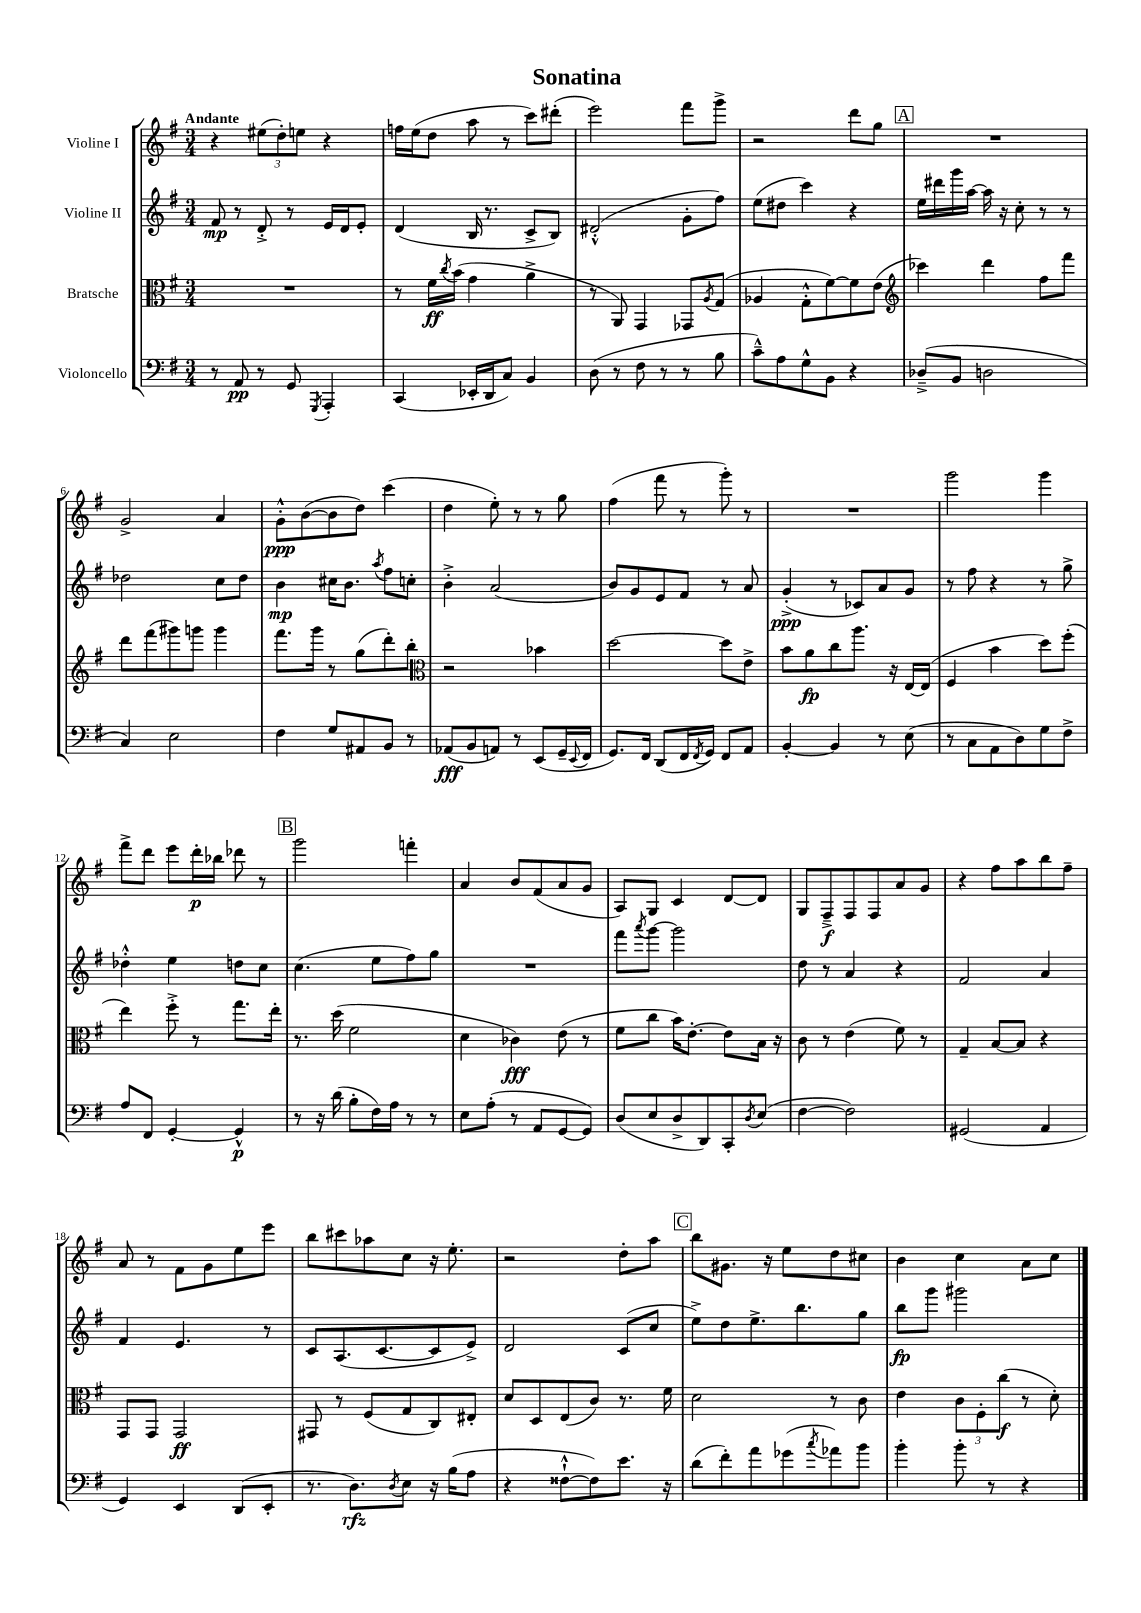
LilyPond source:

\header { title = "Sonatina" }
<<
\new StaffGroup <<
\new Staff = "s0" \with { instrumentName = "Violine I" } {
    \clef treble \key g \major \numericTimeSignature \time 3/4 \tempo "Andante"
    r4 \tuplet 3/2 { eis''8( d''8-.) e''8 } r4 |
    f''16 e''16( d''8 a''8 r8 c'''8) dis'''8-.( |
    e'''2) fis'''8 g'''8-> |
    r2 d'''8 g''8 |
    \mark \markup { \box "A" } R2. |
    g'2-> a'4 |
    g'8-.-^\ppp b'8~( b'8 d''8) c'''4( |
    d''4 e''8-.) r8 r8 g''8 |
    fis''4( fis'''8 r8 g'''8-.) r8 |
    R2. |
    g'''2 g'''4 |
    fis'''8-> d'''8 e'''8 d'''16-.\p bes''16 des'''8 r8 |
    \mark \markup { \box "B" } g'''2 f'''4-. |
    a'4 b'8 fis'8( a'8 g'8 |
    a8) g8 c'4 d'8~ d'8 |
    g8 fis8--->\f fis8 fis8 a'8 g'8 |
    r4 fis''8 a''8 b''8 fis''8-- |
    a'8 r8 fis'8 g'8 e''8 e'''8 |
    b''8 cis'''8 aes''8 c''8 r16 e''8.-. |
    r2 d''8-. a''8 |
    \mark \markup { \box "C" } b''8 gis'8. r16 e''8 d''8 cis''8 |
    b'4 c''4 a'8 c''8 \bar "|." |
}
\new Staff = "s1" \with { instrumentName = "Violine II" } {
    \clef treble \key g \major \numericTimeSignature \time 3/4
    fis'8\mp r8 d'8-.-> r8 e'16 d'16 e'8-. |
    d'4( b16 r8. c'8-> b8) |
    dis'2-.-^( g'8-. fis''8) |
    e''8( dis''8 c'''4) r4 |
    \mark \markup { \box "A" } e''16 dis'''16 g'''16 a''16~ a''16 r16 c''8-. r8 r8 |
    des''2 c''8 des''8 |
    b'4\mp cis''16 b'8. \acciaccatura { a''8 } fis''8 c''8-. |
    b'4-.-> a'2( |
    b'8) g'8 e'8 fis'8 r8 a'8 |
    g'4-.->\ppp( r8 ces'8) a'8 g'8 |
    r8 fis''8 r4 r8 g''8-> |
    des''4-.-^ e''4 d''8 c''8 |
    \mark \markup { \box "B" } c''4.( e''8 fis''8) g''8 |
    R2. |
    fis'''8 \acciaccatura { a'''8 } g'''8~ g'''2 |
    d''8 r8 a'4 r4 |
    fis'2 a'4 |
    fis'4 e'4. r8 |
    c'8 a8.( c'8.~ c'8 e'8->) |
    d'2 c'8( c''8 |
    \mark \markup { \box "C" } e''8->) d''8 e''8.-> b''8. g''8 |
    b''8\fp g'''8 gis'''2 \bar "|." |
}
\new Staff = "s2" \with { instrumentName = "Bratsche" } {
    \clef alto \key g \major \numericTimeSignature \time 3/4
    R2. |
    r8 fis'16\ff \acciaccatura { c''8 } b'16( g'4 a'4-> |
    r8 a,8) g,4 ges,8 \acciaccatura { a8 } g8( |
    aes4 g8-.-^ fis'8~) fis'8 e'8( |
    \mark \markup { \box "A" } \clef treble ces'''4) d'''4 fis''8 fis'''8 |
    d'''8 fis'''8( gis'''8) g'''8 g'''4 |
    fis'''8. g'''16 r8 g''8( d'''8-.) b''8-. |
    \clef alto r2 bes'4 |
    d''2~ d''8 e'8-> |
    b'8 a'8\fp c''8 a''8. r16 e16~ e16( |
    fis4 b'4 d''8) fis''8-.( |
    e''4) fis''8-.-> r8 g''8. e''16-. |
    \mark \markup { \box "B" } r8. d''16( fis'2 |
    d'4 ces'4\fff) e'8( r8 |
    fis'8 c''8 b'16) e'8.~-. e'8 b16 r16 |
    c'8 r8 e'4( fis'8) r8 |
    g4-- b8~ b8 r4 |
    g,8 g,8 g,2\ff |
    gis,8 r8 fis8( g8 c8) eis8-. |
    d'8 d8 e8( c'8) r8. fis'16 |
    \mark \markup { \box "C" } d'2 r8 c'8 |
    e'4 \tuplet 3/2 { c'8 fis8-. c''8\f( } r8 d'8-.) \bar "|." |
}
\new Staff = "s3" \with { instrumentName = "Violoncello" } {
    \clef bass \key g \major \numericTimeSignature \time 3/4
    r8 a,8\pp r8 g,8 \acciaccatura { g,,8 } a,,4-. |
    c,4( ees,16-. d,16 c8) b,4 |
    d8( r8 fis8 r8 r8 b8 |
    c'8---^) a8 g8-^ b,8 r4 |
    \mark \markup { \box "A" } des8--->( b,8 d2 |
    c4) e2 |
    fis4 g8 ais,8 b,8 r8 |
    aes,8\fff( b,8 a,8) r8 e,8( g,16-- \appoggiatura { e,8 } fis,16 |
    g,8.) fis,16 d,8( fis,16 \acciaccatura { fis,8 } g,16) fis,8 a,8 |
    b,4~-. b,4 r8 e8( |
    r8 c8 a,8 d8) g8 fis8-> |
    a8 fis,8 g,4~-. g,4-^\p |
    \mark \markup { \box "B" } r8 r16 d'16( b8-. fis16) a16 r8 r8 |
    e8 a8-.( r8 a,8 g,8~ g,8) |
    d8( e8 d8-> d,8) c,8-. \acciaccatura { d8 } e8( |
    fis4~ fis2) |
    gis,2( a,4 |
    g,4) e,4 d,8( e,8-. |
    r8. d8.\rfz) \acciaccatura { d8 } e8 r16 b16( a8 |
    r4 fisis8~-!-^ fisis8) e'8. r16 |
    \mark \markup { \box "C" } d'8( fis'8-.) a'8 ges'8( \acciaccatura { c''8 } aes'8) b'8 |
    b'4-. b'8-. r8 r4 \bar "|." |
}
>>
>>
